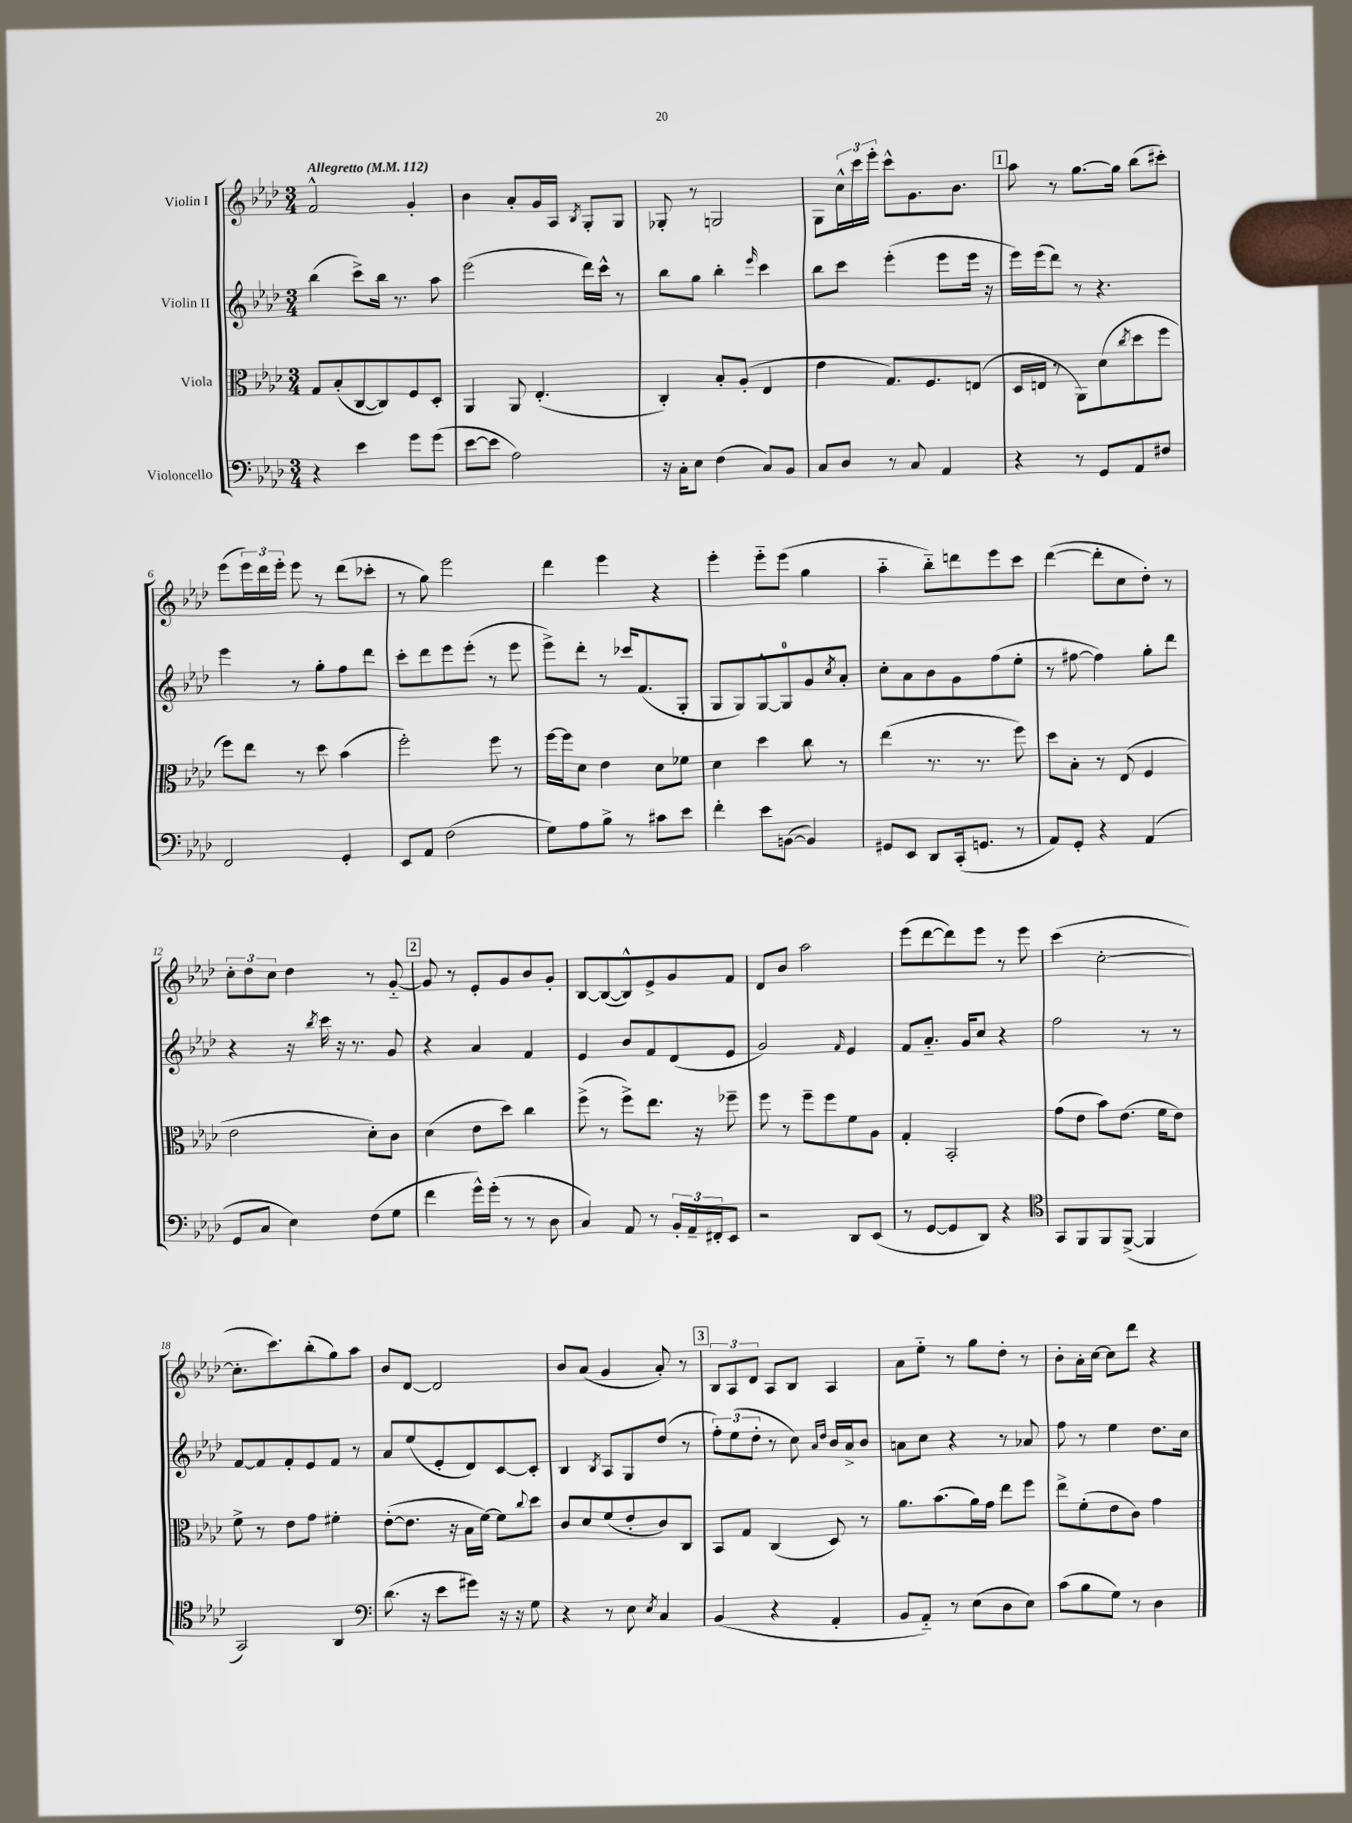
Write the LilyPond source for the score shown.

<<
\new StaffGroup <<
\new Staff = "s0" \with { instrumentName = "Violin I" } {
    \clef treble \key aes \major \numericTimeSignature \time 3/4 \tempo "Allegretto" 4 = 112
    f'2-^ g'4-. |
    bes'4 aes'8-. g'16 aes16 \acciaccatura { bes8 } g8-. g8 |
    ges8-. r8 g2 |
    g8 \tuplet 3/2 { c''16-^ c'''16 ees'''16-. } c'''8-^ g'8. bes'8. |
    \mark \markup { \box "1" } aes''8 r8 g''8.~ g''16 bes''8( cis'''8-.) |
    ees'''8( \tuplet 3/2 { ees'''16) des'''16 ees'''16-. } ees'''8 r8 des'''8( ces'''8-. |
    r8 g''8) ees'''2 |
    des'''4 ees'''4 r4 |
    ees'''4-. ees'''8-_ ees'''8( g''4 |
    aes''4-_ bes''8-_) d'''8 ees'''8 c'''8 |
    des'''4~( des'''8-. c''8 des''8-.) r8 |
    \tuplet 3/2 { c''8-. des''8 c''8 } des''4 r8 g'8~-_ |
    \mark \markup { \box "2" } g'8 r8 ees'8-. g'8 bes'8 g'8-. |
    bes8~ bes8~( bes8-^) ees'8-> g'8 f'8 |
    des'8 bes'8 aes''2 |
    ees'''8( des'''8~ des'''8) ees'''8 r8 ees'''8 |
    c'''4( c''2~-. |
    c''8.-. c'''8.) bes''8-.( g''8) aes''8 |
    bes'8 des'8~ des'2 |
    bes'8 aes'8( g'4 aes'8-.) r8 |
    \mark \markup { \box "3" } \tuplet 3/2 { bes8 aes8 des'8 } aes8 bes8 aes4 |
    aes'8 ees''8-_ r8 g''8 des''8-. r8 |
    bes'8-. aes'16-. c''16~ c''8 des'''8 r4 \bar "|." |
}
\new Staff = "s1" \with { instrumentName = "Violin II" } {
    \clef treble \key aes \major \numericTimeSignature \time 3/4
    bes''4( c'''8->) bes''16 r8. aes''8 |
    ees'''2( des'''16) c'''16-^ r8 |
    bes''8 g''8 bes''4-. \grace { ees'''16 } c'''4 |
    bes''8 c'''8 ees'''4-.( ees'''8 ees'''16 r16 |
    \mark \markup { \box "1" } ees'''16) ees'''16( des'''8) r8 r4. |
    ees'''4 r8 g''8-. f''8 des'''8 |
    c'''8-. des'''8 ees'''8 ees'''8-.( r8 ees'''8 |
    ees'''8->) des'''8-. r8 ces'''16 f'8.( g8-. |
    g8 g8) g8~-^ g8-0 g'8 \acciaccatura { c''8 } aes'8-. |
    c''8-. aes'8 bes'8 g'8 f''8( ees''8-. |
    r8 fis''8~ fis''4) g''8-. des'''8 |
    r4 r16 \acciaccatura { bes''8 } c'''16 r16 r8. g'8 |
    \mark \markup { \box "2" } r4 aes'4 f'4 |
    ees'4 bes'8 f'8 des'8( ees'8 |
    g'2) \grace { f'16 } ees'4 |
    f'8 aes'8.-_ g'16 c''8 r4 |
    f''2 r8 r8 |
    f'8~ f'8 f'8-. ees'8 f'8 r8 |
    aes'8 ees''8( ees'8-. des'8) c'8~ c'8-. |
    bes4 \acciaccatura { bes8 } aes8 g8 des''8( r8 |
    \mark \markup { \box "3" } \tuplet 3/2 { f''8-.) ees''8( des''8-. } r8 c''8) \grace { aes'16 des''16 } bes'16 aes'16-> bes'8 |
    a'8 c''8 r4 r8 aes'8 |
    f''8 r8 ees''4 des''8. c''16 \bar "|." |
}
\new Staff = "s2" \with { instrumentName = "Viola" } {
    \clef alto \key aes \major \numericTimeSignature \time 3/4
    g8 bes8-.( c8~ c8) f8 des8-. |
    aes,4 aes,8 ees4.-.( |
    c4-.) bes8-. aes8-.( ees4 |
    ees'4 g8.) f8. e8( |
    \mark \markup { \box "1" } des16 e16 r8 aes,8) des'8( \acciaccatura { c''8 } des''8 f''8 |
    f''8) ees''8 r8 des''8 bes'4( |
    f''2-.) f''8 r8 |
    f''16~ f''16 des'8 ees'4 des'8 fes'8 |
    des'4 des''4 c''8 r8 |
    ees''4( r8. r8. f''8) |
    des''8 bes8-. r8 ees8( f4 |
    ees'2 des'8-.) c'8 |
    \mark \markup { \box "2" } des'4( ees'8 des''8) c''4 |
    f''8->( r8 f''8->) ees''8. r16 fes''8-- |
    f''8 r8 f''8-- f''8 f'8 aes8 |
    g4-. bes,2-. |
    g'8( ees'8 bes'8) ees'8.( f'16 ees'8) |
    f'8-> r8 ees'8 g'8 fis'4-. |
    ees'8~-.( ees'8. r16 bes16 f'16~) f'8 \appoggiatura { c''8 } des''8 |
    c'8 des'8 f'8( ees'8-. c'8) c8 |
    \mark \markup { \box "3" } bes,8 g8 c4( des8) r8 |
    aes'8. bes'8.( aes'16) g'16 ees''8 f''8 |
    ees''8-> f'8-.( ees'8 c'8) g'4 \bar "|." |
}
\new Staff = "s3" \with { instrumentName = "Violoncello" } {
    \clef bass \key aes \major \numericTimeSignature \time 3/4
    r4 ees'4 g'8 g'8( |
    ees'8~ ees'8 aes2) |
    r16 c16-. ees8 f4( c8) bes,8 |
    c8 des8 r8 c8 aes,4 |
    \mark \markup { \box "1" } r4 r8 g,8 aes,8 fis8 |
    f,2 g,4-. |
    ees,8 aes,8 f2( |
    g8) aes8 bes8-> r8 cis'8 ees'8 |
    f'4-. ees'8 b,8~( b,4) |
    gis,8 ees,8 des,8 c,16-.( g,8. r8 |
    aes,8) g,8-. r4 aes,4( |
    g,8 c8 ees4) f8( g8 |
    \mark \markup { \box "2" } f'4 g'16-^) g'16-.( r8 r8 des8 |
    c4) aes,8 r8 \tuplet 3/2 { bes,16-. aes,16-- fis,16-. } ees,8 |
    r2 des,8 ees,8( |
    r8 g,8~ g,8 des,8) r4 |
    \clef tenor g,8 f,8 f,8 f,8~->( f,4 |
    g,2) aes,4 |
    \clef bass des'8.( r16 ees'8 gis'8) r16 r16 g8 |
    r4 r8 ees8 \acciaccatura { ees8 } c4 |
    \mark \markup { \box "3" } bes,4( r4 aes,4-. |
    bes,8 aes,8-_) r8 ees8( des8 ees8) |
    c'8( bes8 g8) r8 des4 \bar "|." |
}
>>
>>
